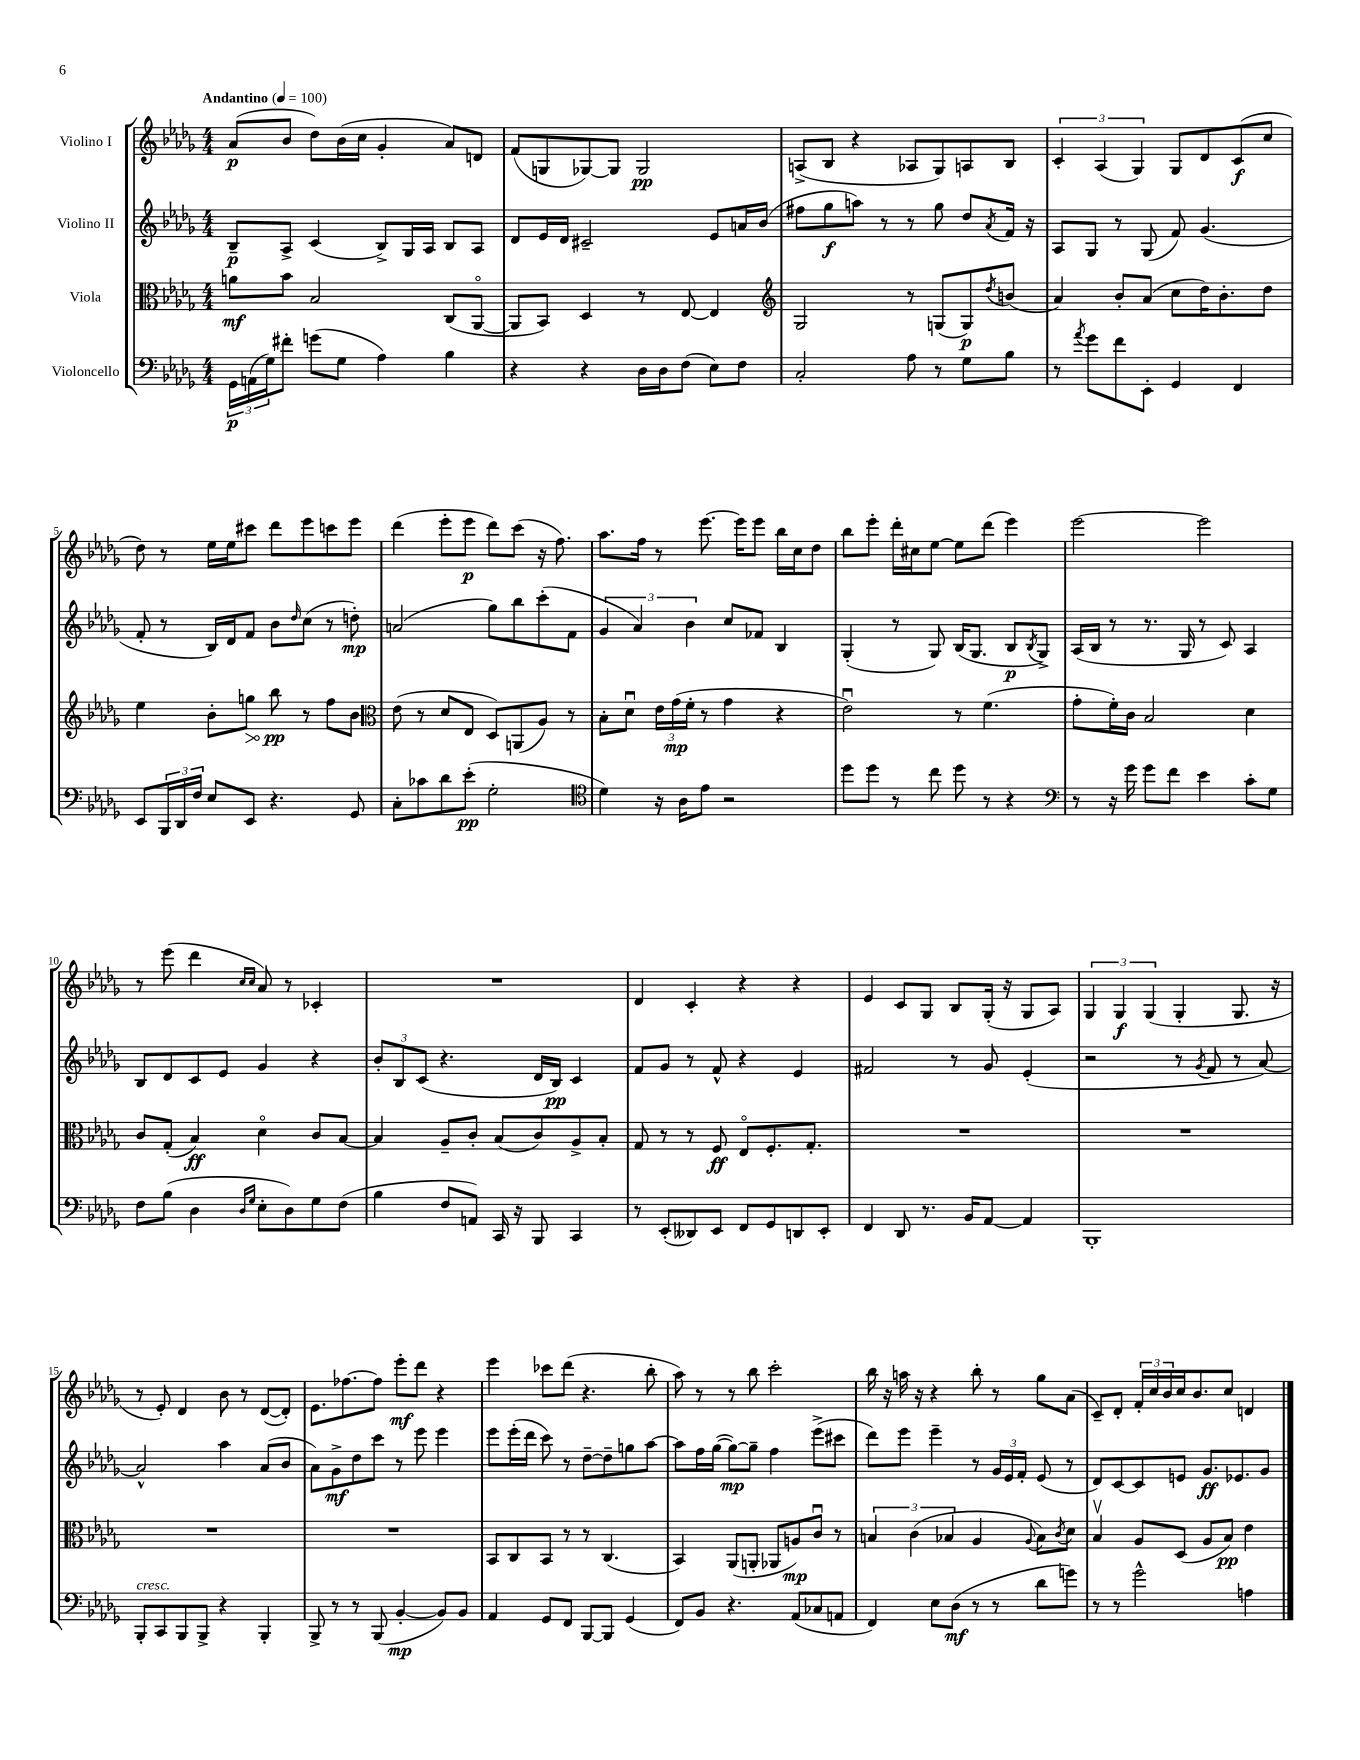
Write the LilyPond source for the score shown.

<<
\new StaffGroup <<
\new Staff = "s0" \with { instrumentName = "Violino I" } {
    \clef treble \key des \major \numericTimeSignature \time 4/4 \tempo "Andantino" 4 = 100
    aes'8\p( bes'8 des''8) bes'16( c''16 ges'4-. aes'8) d'8 |
    f'8( g8 ges8~) ges8 ges2\pp |
    a8->( bes8 r4 aes8 ges8) a8 bes8 |
    \tuplet 3/2 { c'4-. aes4( ges4) } ges8 des'8 c'8\f( c''8 |
    des''8) r8 ees''16 ees''16 cis'''8 des'''8 ees'''8 c'''8 ees'''8 |
    des'''4( ees'''8-. ees'''8\p des'''8) c'''8( r16 f''8.) |
    aes''8. f''16 r8 ees'''8.~ ees'''16 ees'''8 bes''16 c''16 des''8 |
    bes''8 ees'''8-. des'''16-. cis''16 ees''8~ ees''8 des'''8( ees'''4) |
    ees'''2~ ees'''2 |
    r8 ees'''8( des'''4 \grace { c''16 c''16 } aes'8) r8 ces'4-. |
    R1 |
    des'4 c'4-. r4 r4 |
    ees'4 c'8 ges8 bes8 ges16-.( r16 ges8 aes8) |
    \tuplet 3/2 { ges4 ges4\f ges4( } ges4-. ges8. r16 |
    r8 ees'8-.) des'4 bes'8 r8 des'8~( des'8-.) |
    ees'8. fes''8.~ fes''8 ees'''8-.\mf des'''8 r4 |
    ees'''4 ces'''8 des'''8( r4. bes''8-. |
    aes''8) r8 r8 bes''8 c'''2-. |
    bes''16 r16 a''16 r16 r4 bes''8-. r8 ges''8 aes'8( |
    c'8--) des'8-. \tuplet 3/2 { f'16-. c''16 bes'16 } c''16 bes'8. c''8 d'4 \bar "|." |
}
\new Staff = "s1" \with { instrumentName = "Violino II" } {
    \clef treble \key des \major \numericTimeSignature \time 4/4
    bes8--\p aes8-> c'4( bes8->) ges16 aes16 bes8 aes8 |
    des'8 ees'16 des'16 cis'2-- ees'8 a'16 bes'16( |
    fis''8 ges''8\f a''8) r8 r8 ges''8 des''8 \acciaccatura { aes'8 } f'16 r16 |
    aes8 ges8 r8 ges8( f'8) ges'4.( |
    f'8-. r8 bes16) des'16 f'8 bes'8 \grace { des''16 } c''8( r8 d''8-.\mp) |
    a'2( ges''8) bes''8 c'''8-.( f'8 |
    \tuplet 3/2 { ges'4 aes'4) bes'4 } c''8 fes'8 bes4 |
    ges4-.( r8 ges8) bes16( ges8. bes8\p \acciaccatura { bes8 } ges8->) |
    aes16( bes16 r8 r8. ges16 r8 c'8) aes4 |
    bes8 des'8 c'8 ees'8 ges'4 r4 |
    \tuplet 3/2 { bes'8-. bes8 c'8( } r4. des'16 bes16\pp) c'4 |
    f'8 ges'8 r8 f'8-^ r4 ees'4 |
    fis'2 r8 ges'8 ees'4-.( |
    r2 r8 \acciaccatura { ges'8 } f'8 r8 aes'8~) |
    aes'2-^ aes''4 aes'8( bes'8 |
    aes'8) ges'8->\mf des''8 c'''8 r8 ees'''8 ees'''4 |
    ees'''8 ees'''16-.( des'''16 c'''8) r8 des''8~-- des''8-- g''8 aes''8~ |
    aes''8 f''16 ges''16~( ges''8~\mp) ges''8-- f''4 ees'''8->( cis'''8 |
    des'''8) ees'''8 ees'''4-- r8 \tuplet 3/2 { ges'16 ees'16 f'16-. } ees'8( r8 |
    des'8) c'8~ c'8 e'8 ges'8.\ff ees'8. ges'8 \bar "|." |
}
\new Staff = "s2" \with { instrumentName = "Viola" } {
    \clef alto \key des \major \numericTimeSignature \time 4/4
    a'8\mf bes'8 bes2 c8( aes,8~\flageolet |
    aes,8 bes,8) des4 r8 ees8~ ees4 |
    \clef treble ges2 r8 g8( g8\p) \acciaccatura { des''8 } b'8( |
    aes'4) bes'8-. aes'8( c''8 des''16) bes'8.-. des''8 |
    ees''4 bes'8-. \once \override Hairpin.circled-tip = ##t g''8\> bes''8\pp\! r8 f''8 bes'8 |
    \clef alto ees'8( r8 des'8 ees8 des8) a,8( aes8) r8 |
    bes8-. des'8\downbow \tuplet 3/2 { ees'16 ges'16\mp( f'16-. } r8 ges'4 r4 |
    ees'2\downbow) r8 f'4.( |
    ges'8-. f'16-.) c'16 bes2 des'4 |
    c'8 ges8-.( bes4\ff) des'4\flageolet c'8 bes8~ |
    bes4 aes8-- c'8-. bes8( c'8) aes8-> bes8-. |
    ges8 r8 r8 f8\ff ees8\flageolet f8.-. ges8.-. |
    R1 |
    R1 |
    R1 |
    R1 |
    bes,8 c8 bes,8 r8 r8 c4.( |
    bes,4) aes,8( a,8-. aes,8 a8\mp) c'8\downbow r8 |
    \tuplet 3/2 { b4 c'4( bes4 } aes4 \appoggiatura { aes8 } bes8) \acciaccatura { c'8 } des'8 |
    bes4\upbow aes8 des8( aes8 bes8\pp) ees'4 \bar "|." |
}
\new Staff = "s3" \with { instrumentName = "Violoncello" } {
    \clef bass \key des \major \numericTimeSignature \time 4/4
    \tuplet 3/2 { ges,16\p a,16( ges16) } fis'8-. g'8( ges8 aes4) bes4 |
    r4 r4 des16 des16 f8( ees8) f8 |
    c2-. aes8 r8 ges8 bes8 |
    r8 \acciaccatura { aes'8 } ges'8 f'8 ees,8-. ges,4 f,4 |
    ees,8 \tuplet 3/2 { bes,,16 des,16 f16 } ees8 ees,8 r4. ges,8 |
    c8-. ces'8 des'8 ees'8-.\pp( ges2-. |
    \clef tenor des'4) r16 aes16 ees'8 r2 |
    des''8 des''8 r8 c''8 des''8 r8 r4 |
    \clef bass r8 r16 ges'16 ges'8 f'8 ees'4 c'8-. ges8 |
    f8 bes8( des4 \grace { des16 ges16 } ees8-. des8) ges8 f8( |
    bes4 f8 a,8) c,16 r16 bes,,8 c,4 |
    r8 ees,8-.( deses,8) ees,8 f,8 ges,8 d,8 ees,8-. |
    f,4 des,8 r8. bes,16 aes,8~ aes,4 |
    bes,,1-. |
    bes,,8-.^\markup { \italic "cresc." } c,8 bes,,8 bes,,8-> r4 bes,,4-. |
    bes,,8-> r8 r8 bes,,8( bes,4~-.\mp bes,8) bes,8 |
    aes,4 ges,8 f,8 bes,,8~ bes,,8 ges,4( |
    f,8) bes,8 r4. aes,8( ces8 a,8 |
    f,4) ees8 des8\mf( r8 r8 des'8 g'8) |
    r8 r8 ges'2-^ a4 \bar "|." |
}
>>
>>
